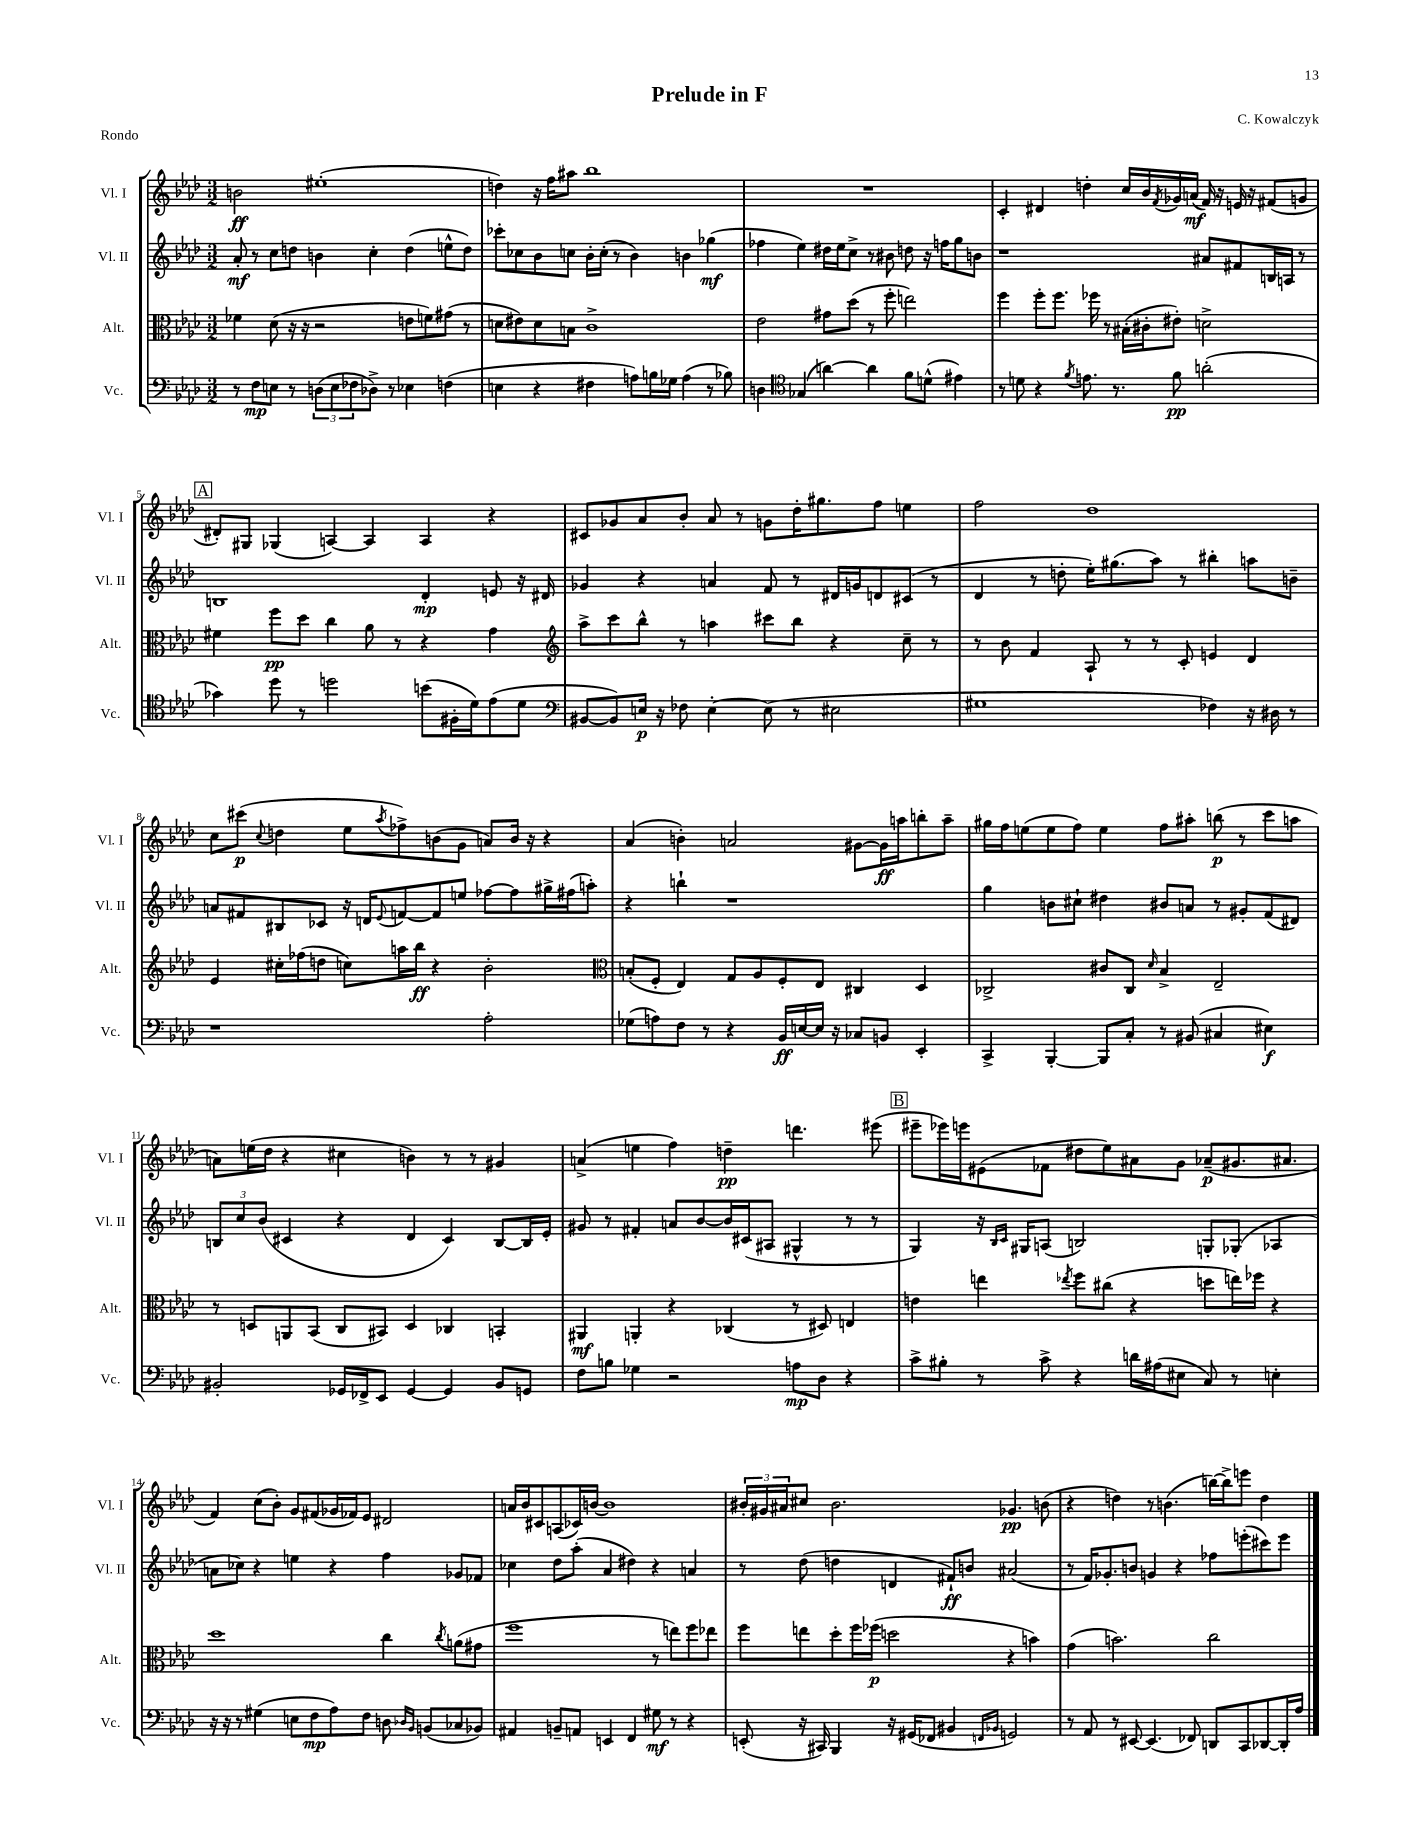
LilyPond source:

\header { title = "Prelude in F" composer = "C. Kowalczyk" piece = "Rondo" }
<<
\new StaffGroup <<
\new Staff = "s0" \with { instrumentName = "Vl. I" shortInstrumentName = "Vl. I" } {
    \clef treble \key aes \major \numericTimeSignature \time 3/2
    b'2\ff eis''1-.( |
    d''4) r16 f''16 ais''8 bes''1 |
    R1. |
    c'4-. dis'4 d''4-. c''16 bes'16 \acciaccatura { f'8 } ges'16 a'16\mf( f'16) r16 e'16 r16 fis'8( g'8 |
    \mark \markup { \box "A" } dis'8-.) gis8 ges4( a4~) a4 a4 r4 |
    cis'8 ges'8 aes'8 bes'8-. aes'8 r8 g'8 des''16-. gis''8. f''8 e''4 |
    f''2 des''1 |
    c''8 cis'''8\p( \appoggiatura { c''8 } d''4 ees''8 \acciaccatura { aes''8 } fes''8->) b'8( g'8 a'8) b'16 r16 r4 |
    aes'4( b'4-.) a'2 gis'8~ gis'16\ff a''16 b''8-. a''8-- |
    gis''16 f''16 e''8( e''8 f''8) e''4 f''8 ais''8-. b''8\p( r8 c'''8 a''8 |
    a'8) e''16( des''16 r4 cis''4 b'4) r8 r8 gis'4 |
    a'4->( e''4 f''4) d''4--\pp d'''4. eis'''8( |
    \mark \markup { \box "B" } eis'''8-- ees'''16) e'''16 eis'8( fes'8 dis''8 ees''8) ais'8 g'8 aes'8--\p( gis'8. ais'8. |
    f'4) c''8( bes'8-.) g'8 fis'8( ges'16 fes'16) ees'8 dis'2 |
    a'16 bes'16 cis'8 a8( ces'16) b'16~ b'1 |
    \tuplet 3/2 { bis'16-. gis'16 ais'16 } cis''8 bis'2. ges'4.\pp b'8( |
    r4 d''4) r8 b'4.( b''16~) b''16-> e'''8 d''4 \bar "|." |
}
\new Staff = "s1" \with { instrumentName = "Vl. II" shortInstrumentName = "Vl. II" } {
    \clef treble \key aes \major \numericTimeSignature \time 3/2
    aes'8-.\mf r8 c''8 d''8 b'4 c''4-. d''4( e''8-^ d''8) |
    ces'''8-. ces''8 bes'8 c''8 bes'16-. c''16-.( r8 bes'4) b'4 ges''4\mf( |
    fes''4 ees''4) dis''16 ees''16 c''8-> r8 bis'8 d''8 r16 f''16 g''8 b'8 |
    r1 ais'8 fis'8 b16 a16 r8 |
    \mark \markup { \box "A" } b1 des'4-.\mp e'8 r16 dis'16 |
    ges'4 r4 a'4 f'8 r8 dis'16 g'16 d'8 cis'8( r8 |
    des'4 r8 d''8-. ees''16-.) gis''8.( aes''8) r8 bis''4-. a''8 b'8-- |
    a'8 fis'8 bis8 ces'8 r16 d'16 \appoggiatura { ees'8 } f'8~ f'8 e''8 fes''8~ fes''8 gis''16-> fis''16( a''8-.) |
    r4 b''4-! r1 |
    g''4 b'8 cis''8-! dis''4 bis'8 a'8 r8 gis'8-. f'8( dis'8) |
    \tuplet 3/2 { b8 c''8 bes'8( } cis'4 r4 des'4 cis'4) b8~ b16 ees'16-. |
    gis'8 r8 fis'4-. a'8 bes'8~ bes'16 cis'16( ais8 gis4-^ r8 r8 |
    \mark \markup { \box "B" } g4) r16 \grace { bes16 c'16 } gis16 a8( b2) g8-. ges8-.( aes4 |
    a'8 ces''8) r4 e''4 r4 f''4 ges'8 fes'8 |
    ces''4 des''8 aes''8-.( aes'4 dis''4) r4 a'4 |
    r8 des''8( d''4 d'4 fis'8-!\ff) b'8 ais'2( |
    r8 f'16) ges'8.-. b'8 g'4 r4 fes''8 e'''8-.( cis'''8) e'''8 \bar "|." |
}
\new Staff = "s2" \with { instrumentName = "Alt." shortInstrumentName = "Alt." } {
    \clef alto \key aes \major \numericTimeSignature \time 3/2
    fes'4 des'8( r16 r16 r2 e'8 f'8) gis'8( r8 |
    d'8 eis'8) d'8 b8 c'1-> |
    ees'2 gis'8 des''8( r8 f''8-. e''2) |
    f''4 f''8-. f''8. fes''16 r8 bis16-.( cis'16-. eis'8-.) d'2-> |
    \mark \markup { \box "A" } fis'4 f''8\pp des''8 c''4 aes'8 r8 r4 g'4 |
    \clef treble aes''8-> c'''8 bes''8-^ r8 a''4 cis'''8 bes''8 r4 c''8-- r8 |
    r8 bes'8 f'4 aes8-! r8 r8 c'8-. e'4 des'4 |
    ees'4 cis''16-. fes''16( d''8 c''8) a''16 bes''16\ff r4 bes'2-. |
    \clef alto b8-.( f8-. ees4) g8 aes8 f8-. ees8 cis4 des4 |
    ces2-> cis'8 ces8 \grace { des'16 } bes4-> ees2-- |
    r8 d8 a,8 bes,8( c8 bis,8) d4 ces4 b,4-. |
    ais,4\mf a,4-. r4 ces4( r8 dis8) e4 |
    \mark \markup { \box "B" } e'4 e''4 \acciaccatura { ees''8 } f''8 cis''8( r4 d''8 e''16) fes''16 r4 |
    des''1 c''4 \acciaccatura { c''8 } a'8( gis'8 |
    f''1 r8 e''8) f''8 ees''8 |
    f''8 e''8 des''8-. f''16 fes''16\p( d''2 r4 b'4) |
    g'4( b'2.) c''2 \bar "|." |
}
\new Staff = "s3" \with { instrumentName = "Vc." shortInstrumentName = "Vc." } {
    \clef bass \key aes \major \numericTimeSignature \time 3/2
    r8 f8\mp e8 r8 \tuplet 3/2 { d8( e8 fes8 } des8->) r8 ees4 f4( |
    e4 r4 fis4 a8) b16 ges16 a4( r8 bes8) |
    d4 \clef tenor ges4( a'4~) a'4 f'8 d'8-^( eis'4) |
    r8 d'8 r4 \acciaccatura { f'8 } e'8. r8. f'8\pp a'2-.( |
    \mark \markup { \box "A" } ges'4) des''8 r8 d''2 b'8( fis16-. des'16) ees'8( des'8 |
    \clef bass bis,8~ bis,8) e16\p r16 fes8 e4~-. e8( r8 eis2 |
    gis1 fes4) r16 dis16 r8 |
    r1 aes2-. |
    ges8( a8) f8 r8 r4 bes,16\ff e16~ e16 r16 ces8 b,8 ees,4-. |
    c,4-> bes,,4~-. bes,,8 c8-. r8 bis,8( cis4 eis4\f) |
    bis,2-. ges,16 fes,16-> ees,8 ges,4~ ges,4 bis,8 g,8 |
    f8 b8 ges4 r2 a8\mp des8 r4 |
    \mark \markup { \box "B" } c'8-> bis8-. r8 c'8-> r4 d'16 ais16( eis8 c8) r8 e4-. |
    r16 r16 r8 gis4( e8 f8\mp aes8) f8 d8 \grace { des16 bes,16 } b,8( ces8 bes,8) |
    ais,4 b,8-- a,8 e,4 f,4 gis8\mf r8 r4 |
    e,8-.( r16 cis,16) bes,,4 r16 gis,16( fes,8 bis,4 \grace { f,16 bes,16 } g,2) |
    r8 aes,8 r8 eis,8~ eis,4.( fes,8) d,8 c,8 des,8~ des,16-. aes16 \bar "|." |
}
>>
>>
